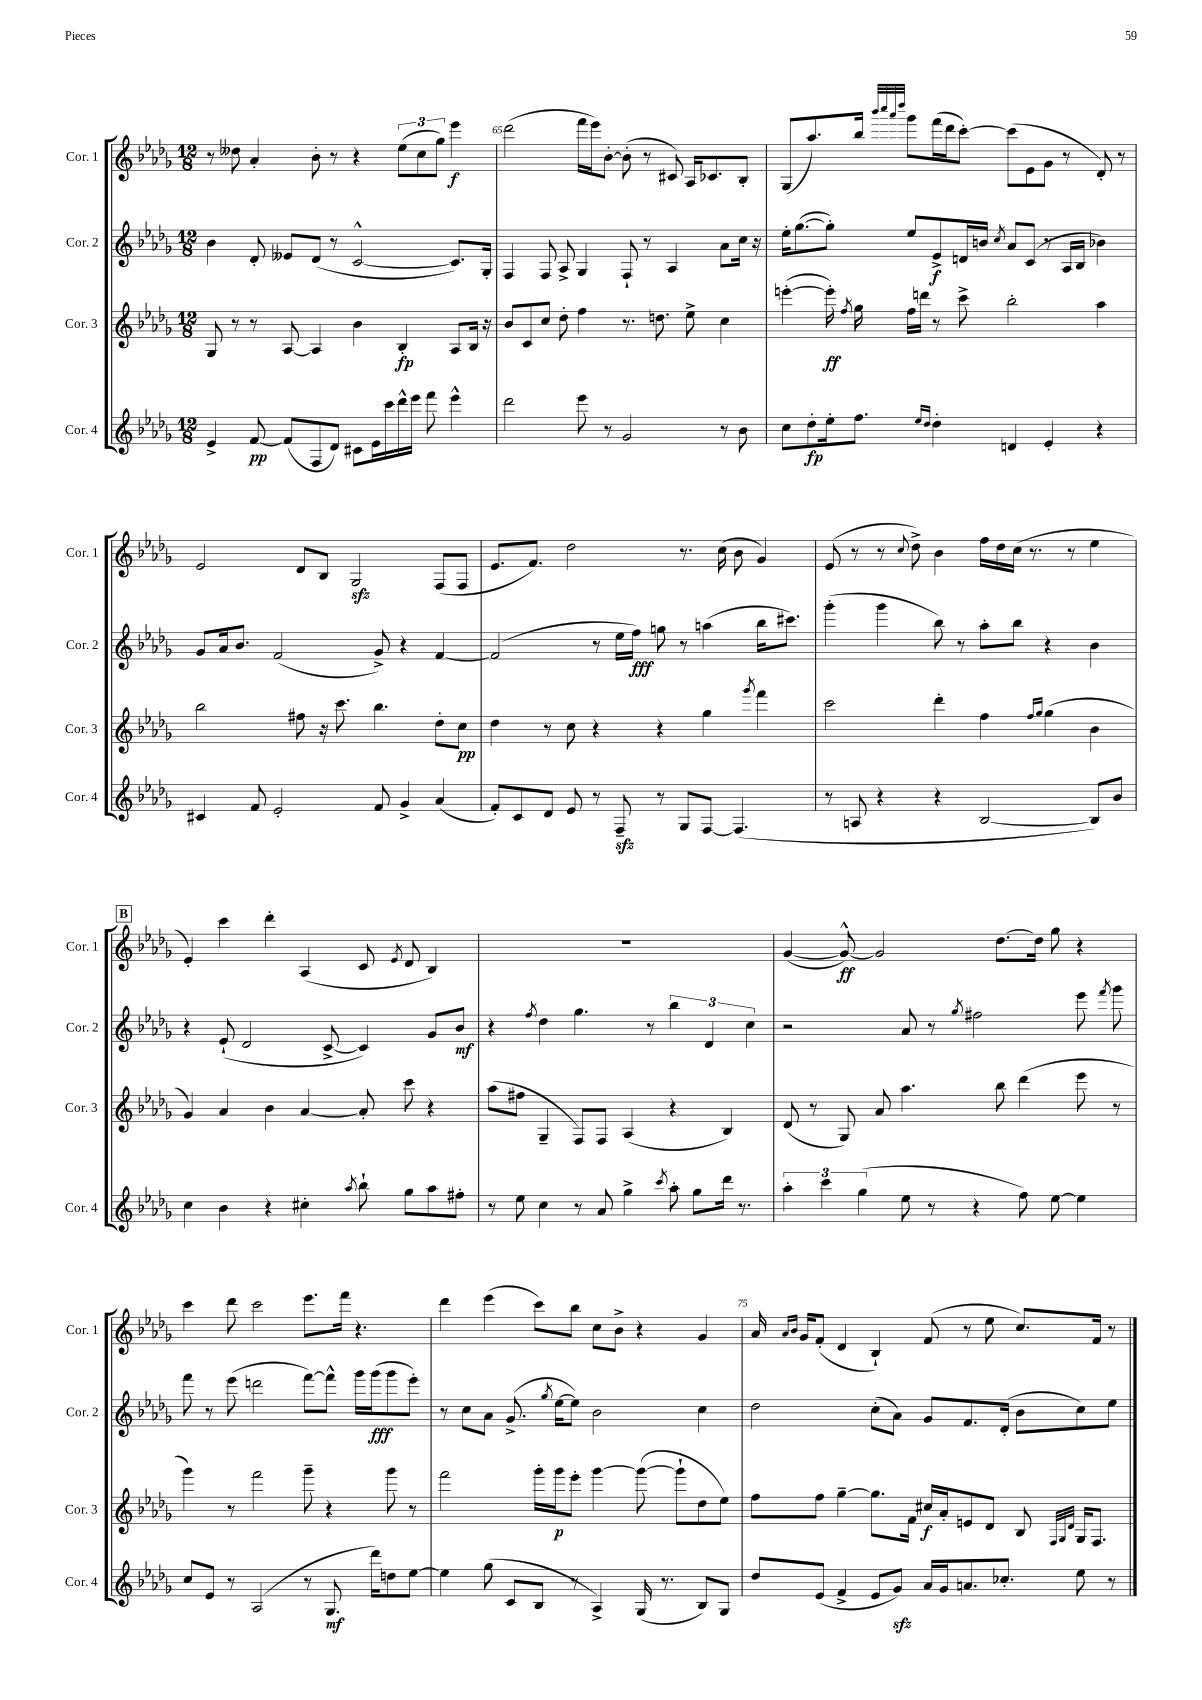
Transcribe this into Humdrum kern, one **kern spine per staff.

**kern	**dynam	**kern	**dynam	**kern	**dynam	**kern	**dynam
*part4	*part4	*part3	*part3	*part2	*part2	*part1	*part1
*staff4	*staff4	*staff3	*staff3	*staff2	*staff2	*staff1	*staff1
*I"Cor. 4	*	*I"Cor. 3	*	*I"Cor. 2	*	*I"Cor. 1	*
*I'Cor. 4	*	*I'Cor. 3	*	*I'Cor. 2	*	*I'Cor. 1	*
*clefG2	*	*clefG2	*	*clefG2	*	*clefG2	*
*k[b-e-a-d-g-]	*	*k[b-e-a-d-g-]	*	*k[b-e-a-d-g-]	*	*k[b-e-a-d-g-]	*
*M12/8	*	*M12/8	*	*M12/8	*	*M12/8	*
=64	=64	=64	=64	=64	=64	=64	=64
4e-^/	.	8G-/	.	4b-\	.	8r	.
.	.	8r	.	.	.	8dd--X\	.
[8f/	pp	8r	.	8d-'/	.	4a-'/	.
(8f/L]	.	[8A-/	.	8e--X/L	.	.	.
8F/	.	4A-/]	.	(8d-/J	.	8b-'\	.
8d-/J)	.	.	.	8r	.	8r	.
8c#X\L	.	4b-\	.	[2c^^/	.	4r	.
16e-\L	.	.	.	.	.	.	.
16ccc\	.	.	.	.	.	.	.
16ddd-^^\	.	4B-'/	fp	.	.	(12ee-\L	.
16eee-\JJ	.	.	.	.	.	.	.
.	.	.	.	.	.	12cc\	.
8fff\	.	.	.	.	.	.	.
.	.	.	.	.	.	12gg-\J)	.
4eee-^^\	.	8A-/L	.	8.c/L])	.	4eee-\	f
.	.	16B-/Jk	.	.	.	.	.
.	.	16r	.	16G-'/Jk	.	.	.
=65	=65	=65	=65	=65	=65	=65	=65
2ddd-\	.	8b-/L	.	4F/	.	(2ddd-\	.
.	.	8c/	.	.	.	.	.
.	.	8cc/J	.	8F/	.	.	.
.	.	8dd-'\	.	8A-^/	.	.	.
8eee-\	.	4ff\	.	4G-/	.	16fff\LL	.
.	.	.	.	.	.	16eee-\J)	.
8r	.	.	.	.	.	[8b-'\J	.
2g-/	.	8.r	.	8F`/	.	(8b-'\]	.
.	.	.	.	8r	.	8r	.
.	.	8.ddn\	.	.	.	.	.
.	.	.	.	4A-/	.	8c#X/)	.
.	.	8ee-^\	.	.	.	16A-/KL	.
.	.	.	.	.	.	8.c-X/	.
8r	.	4cc\	.	8a-\L	.	.	.
8b-\	.	.	.	16cc\Jk	.	8B-'/J	.
.	.	.	.	16r	.	.	.
=66	=66	=66	=66	=66	=66	=66	=66
8cc\L	.	([4eeen'\	.	16ee-'\KL	.	(8G-/L	.
.	.	.	.	([8.gg-\	.	.	.
8dd-'\	fp	.	.	.	.	8.aa-/)	.
16ee-'\k	.	16eee'\])	ff	8gg-'\J])	.	.	.
.	.	8qff/	.	.	.	.	.
8.ff\J	.	16gg-\	.	.	.	16bb-/Jk	.
.	.	.	.	.	.	32qqbbb-/LLL	.
.	.	.	.	.	.	32qqcccc/	.
.	.	.	.	.	.	32qqaaa-/	.
.	.	.	.	.	.	32qqdddd-/JJJ	.
.	.	16ff\LL	.	8ee-/L	.	8ggg-\L	.
.	.	16dddn\JJ	.	.	.	.	.
16qqee-/LL	.	.	.	.	.	.	.
16qqdd-/JJ	.	.	.	.	.	.	.
4dd-'\	.	8r	.	8e-^/	f	(16fff\L	.
.	.	.	.	.	.	16ddd-\J	.
.	.	8ccc^\	.	16dn/L	.	[8ccc'\J)	.
.	.	.	.	16bn/JJ	.	.	.
.	.	.	.	8qcc/	.	.	.
4dn/	.	2bb-'\	.	8a-/L	.	(8ccc\L]	.
.	.	.	.	(8c/J	.	8e-\	.
4e-'/	.	.	.	8r	.	8g-\J	.
.	.	.	.	16A-/LL	.	8r	.
.	.	.	.	16B-/JJ	.	.	.
4r	.	4aa-\	.	4b-X\)	.	8d-'/)	.
.	.	.	.	.	.	8r	.
!!LO:LB:g=z
=67	=67	=67	=67	=67	=67	=67	=67
4c#X/	.	2bb-\	.	8g-/L	.	2e-/	.
.	.	.	.	16a-/k	.	.	.
.	.	.	.	8.b-/J	.	.	.
8f/	.	.	.	.	.	.	.
2e-'/	.	.	.	(2f/	.	.	.
.	.	8ff#X\	.	.	.	8d-/L	.
.	.	16r	.	.	.	8B-/J	.
.	.	8.ccc\	.	.	.	.	.
.	.	.	.	.	.	2G-zz/	.
8f/	.	4.bb-\	.	8g-^/)	.	.	.
4g-^/	.	.	.	4r	.	.	.
(4a-/	.	8dd-'\L	.	[4f/	.	(8F/L	.
.	.	8cc\J	pp	.	.	8F/J	.
=68	=68	=68	=68	=68	=68	=68	=68
8f'/L)	.	4dd-\	.	(2f/]	.	8.e-/L	.
8c/	.	.	.	.	.	.	.
.	.	.	.	.	.	8.f/J)	.
8d-/J	.	8r	.	.	.	.	.
8e-/	.	8cc\	.	.	.	2dd-\	.
8r	.	4r	.	8r	.	.	.
8Fzz~/	.	.	.	16ee-\LL	.	.	.
.	.	.	.	16ff\JJ)	fff	.	.
8r	.	4r	.	8ggn\	.	.	.
8G-/L	.	.	.	8r	.	8.r	.
[8F/J	.	4gg-\	.	(4aan\	.	.	.
.	.	.	.	.	.	(16cc\	.
(4.F/]	.	.	.	.	.	8b-\	.
.	.	8qggg-/	.	.	.	.	.
.	.	4fff\	.	16bb-\KL	.	4g-/)	.
.	.	.	.	8.ccc#X\J)	.	.	.
=69	=69	=69	=69	=69	=69	=69	=69
8r	.	2ccc\	.	(4ggg-'\	.	(8e-/	.
8An/	.	.	.	.	.	8r	.
4r	.	.	.	4ggg-\	.	8r	.
.	.	.	.	.	.	8qqcc/	.
.	.	.	.	.	.	8dd-^\)	.
4r	.	4ddd-'\	.	8bb-\)	.	4b-\	.
.	.	.	.	8r	.	.	.
[2B-/	.	4ff\	.	8aa-'\L	.	16ff\LL	.
.	.	.	.	.	.	16dd-\	.
.	.	.	.	8bb-\J	.	(16cc\JJ	.
.	.	.	.	.	.	8.r	.
.	.	16qqff/LL	.	.	.	.	.
.	.	16qqgg-/JJ	.	.	.	.	.
.	.	(4gg-\	.	4r	.	.	.
.	.	.	.	.	.	8r	.
8B-/L])	.	4b-\	.	4b-\	.	4ee-\	.
8b-/J	.	.	.	.	.	.	.
!!LO:LB:g=z
!!LO:REH:place=s1:t=B
=70	=70	=70	=70	=70	=70	=70	=70
4cc\	.	4g-/)	.	4r	.	4e-'/)	.
4b-\	.	4a-/	.	(8e-`/	.	4ccc\	.
.	.	.	.	2d-/	.	.	.
4r	.	4b-\	.	.	.	4ddd-'\	.
4cc#X'\	.	[4a-/	.	.	.	(4A-/	.
.	.	.	.	[8c^/	.	.	.
8qaa-/	.	.	.	.	.	.	.
8bb-`\	.	8a-'/]	.	4c/])	.	8c/	.
.	.	.	.	.	.	8qe-/	.
8gg-\L	.	8ccc\	.	.	.	8d-/	.
8aa-\	.	4r	.	8g-/L	.	4B-/)	.
8ff#X'\J	.	.	.	8b-/J	mf	.	.
=71	=71	=71	=71	=71	=71	=71	=71
8r	.	(8aa-\L	.	4r	.	1.r	.
8ee-\	.	8ff#X\J	.	.	.	.	.
.	.	.	.	8qff/	.	.	.
4cc\	.	4G-~/	.	4dd-\	.	.	.
8r	.	8F/L)	.	4.gg-\	.	.	.
8a-/	.	8F/J	.	.	.	.	.
4gg-^\	.	(4A-/	.	.	.	.	.
.	.	.	.	8r	.	.	.
8qccc/	.	.	.	.	.	.	.
8aa-'\	.	4r	.	6bb-\	.	.	.
8gg-\L	.	.	.	.	.	.	.
.	.	.	.	6d-/	.	.	.
16ddd-\Jk	.	4B-/)	.	.	.	.	.
8.r	.	.	.	.	.	.	.
.	.	.	.	6cc\	.	.	.
=72	=72	=72	=72	=72	=72	=72	=72
6aa-'\	.	(8d-/	.	2r	.	([4g-/	.
.	.	8r	.	.	.	.	.
6ccc\	.	.	.	.	.	.	.
.	.	8G-/)	.	.	.	8g-^^/_)	ff
(6gg-\	.	.	.	.	.	.	.
.	.	8a-/	.	.	.	2g-/]	.
8ee-\	.	4.aa-\	.	8a-/	.	.	.
8r	.	.	.	8r	.	.	.
.	.	.	.	8qgg-/	.	.	.
4r	.	.	.	2ff#X\	.	.	.
.	.	8bb-\	.	.	.	[8.dd-\L	.
8ff\)	.	(4ddd-\	.	.	.	.	.
.	.	.	.	.	.	16dd-\Jk]	.
[8ee-\	.	.	.	.	.	8gg-\	.
4ee-\]	.	8eee-\	.	8eee-\	.	4r	.
.	.	.	.	8qfff/	.	.	.
.	.	8r	.	8ggg-\	.	.	.
!!LO:LB:g=z
=73	=73	=73	=73	=73	=73	=73	=73
8cc/L	.	4ggg-\)	.	8fff\	.	4ccc\	.
8e-/J	.	.	.	8r	.	.	.
8r	.	8r	.	(8eee-\	.	8ddd-\	.
(2A-/	.	2fff\	.	2dddn\	.	2ccc\	.
8r	.	8ggg-~\	.	[8fff\L)	.	8.eee-\L	.
8.G-/	mf	4r	.	8fff^^\J]	.	.	.
.	.	.	.	.	.	16fff\Jk	.
.	.	.	.	16ggg-\LL	.	4.r	.
16ddd-\KL)	.	.	.	(16ggg-\J	fff	.	.
8ddn\	.	8ggg-\	.	8ggg-\	.	.	.
[8ee-\J	.	8r	.	8eee-'\J)	.	.	.
=74	=74	=74	=74	=74	=74	=74	=74
4ee-\]	.	2fff\	.	8r	.	4ddd-\	.
.	.	.	.	8cc\L	.	.	.
(8gg-\	.	.	.	8a-\J	.	(4eee-\	.
8c/L	.	.	.	(8.g-^/	.	.	.
8B-/J	.	16ggg-'\LL	.	.	.	8ccc\L)	.
.	.	.	.	8qgg-/	.	.	.
.	.	16ggg-\J	p	[16ee-\KL	.	.	.
8r	.	8eee-'\J	.	8ee-\J])	.	8bb-\J	.
4A-^/)	.	[4ggg-\	.	2b-\	.	8cc\L	.
.	.	.	.	.	.	8b-^\J	.
(16G-/	.	(8ggg-\_	.	.	.	4r	.
8.r	.	.	.	.	.	.	.
.	.	8ggg-`\L]	.	.	.	.	.
8B-/L)	.	8dd-\	.	4cc\	.	4g-/	.
8G-/J	.	8ee-\J)	.	.	.	.	.
=75	=75	=75	=75	=75	=75	=75	=75
8dd-/L	.	8ff\L	.	2dd-\	.	16a-/	.
.	.	.	.	.	.	16qqa-/LL	.
.	.	.	.	.	.	16qqb-/JJ	.
.	.	.	.	.	.	16g-/KL	.
(8e-/J	.	8ff\J	.	.	.	(8f'/J	.
4f^/	.	[4gg-~\	.	.	.	4d-/	.
8e-/L	.	8.gg-\L]	.	(8cc'\L	.	4B-`/)	.
8g-zz/J)	.	.	.	8a-\J)	.	.	.
.	.	16f\Jk	.	.	.	.	.
16a-/LL	.	16cc#X/LL	f	8g-/L	.	(8f/	.
16g-/J	.	16a-'/J	.	.	.	.	.
8.an/	.	8en/	.	8.f/	.	8r	.
.	.	8d-/J	.	.	.	8ee-\	.
8.cc-X'/J	.	.	.	(16d-'/Jk	.	.	.
.	.	8B-/	.	8b-\L	.	8.cc/L)	.
.	.	32qqF/LLL	.	.	.	.	.
.	.	32qqG-/	.	.	.	.	.
.	.	32qqd-/JJJ	.	.	.	.	.
8ee-\	.	16G-/KL	.	8cc\)	.	.	.
.	.	8.F/J	.	.	.	16f/Jk	.
8r	.	.	.	8ee-\J	.	8r	.
==	==	==	==	==	==	==	==
*-	*-	*-	*-	*-	*-	*-	*-
